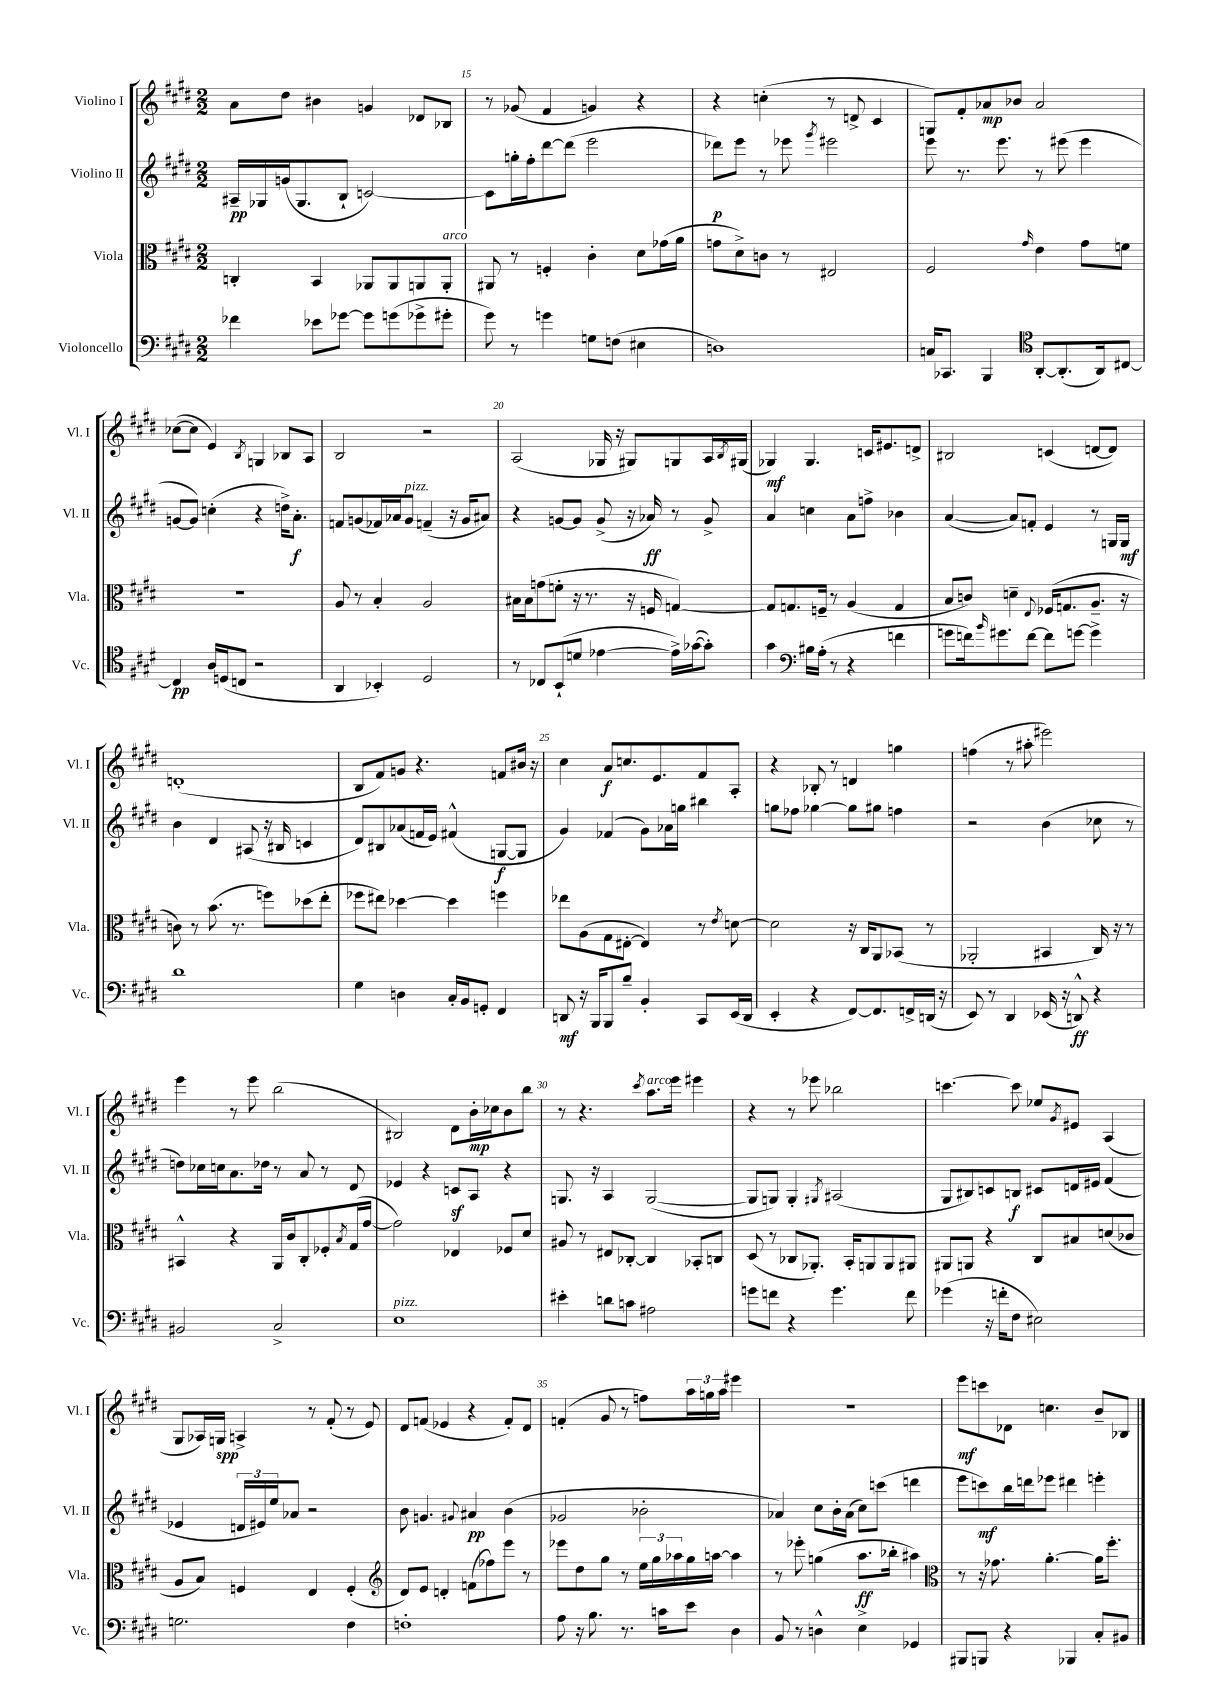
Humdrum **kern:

**kern	**kern	**kern	**kern
*staff4	*staff3	*staff2	*staff1
*clefF4	*clefC3	*clefG2	*clefG2
*k[f#c#g#d#]	*k[f#c#g#d#]	*k[f#c#g#d#]	*k[f#c#g#d#]
*M2/2	*M2/2	*M2/2	*M2/2
4f-	4C'	16A#~	8a
.	.	16G-	.
.	.	(16g	8dd#
.	.	8.G-	.
8e-	4BB	.	4b#
[8g-	.	8B`	.
8g-]	8AA-	[2c)	4g
(8g	8AA-	.	.
8g-^	8AA	.	8d-
8g#'	8AA'	.	8B-
=	=	=	=
8g#)	8AA#	8c]	8r
8r	8r	16gg'	(8g-
.	.	16ff#'	.
4g	4F'	[8ddd#	4f#
.	.	(8ddd#]	.
8G	4c#'	2eee	4g)
(8F	.	.	.
4E#	8d#	.	4r
.	(16g-	.	.
.	16a	.	.
=	=	=	=
1D)	8g	8ddd-)	4r
.	8d#^)	8eee	.
.	8c	8r	(4cc'
.	8r	8eee-	.
.	.	8qggg#	.
.	2E#	2eee#	8r
.	.	.	8d^
.	.	.	4c#
=	=	=	=
16C	2F#	8eee	8G)
8.CC-	.	.	.
.	.	8.r	8f#'
4BBB	.	.	8a-
.	.	8.eee	.
.	.	.	8b-
*clefC4	*	*	*
.	16qqg#	.	.
[8AA'	4e	8r	2a-
(8.AA']	.	(8eee#	.
.	8g#	4eee#	.
16AA)	.	.	.
[8C#	8f	.	.
=	=	=	=
4C#]	1r	[8g	([8cc-
.	.	8g])	8cc-]
16A	.	(4cc'	4e)
(16D	.	.	.
8C	.	.	.
.	.	.	8qB
2r	.	4r	4G
.	.	16dd^)	8B-
.	.	8.a'	.
.	.	.	8A
=	=	=	=
4AA	8A	8f	2B
.	8r	(8g	.
4BB-')	4B'	16f-)	.
.	.	16a-	.
.	.	8g	.
2D#	2A	(4f~	2r
.	.	16r	.
.	.	16g	.
.	.	8a#)	.
=	=	=	=
8r	16B#	4r	(2A
.	16B#	.	.
8C-	(8g	.	.
(8BB`	8f'	[8g	.
8d	16r	8g]	.
.	8.r	.	.
[4e-	.	(8g^	16G-
.	.	.	16r
.	16r	16r	8G#)
.	16F	16a-)	.
16e-^])	[4G)	8r	8G
([16g-	.	.	.
8g-'])	.	8g^	16A
.	.	.	8qB
.	.	.	(16G#
=	=	=	=
4g#	8G]	4a	4G-)
.	8.G	.	.
*clefF4	*	*	*
16B#	.	4cc	4.G-
(16A'	16F~	.	.
8r	8r	.	.
4r	(4A	8a	.
.	.	8ff^	16c
.	.	.	8.e#
4f	4G	4b-	.
.	.	.	8d^
=	=	=	=
8g	8B	([4a	2B#
16f)	8c)	.	.
16qqb	.	.	.
8.g#	.	.	.
.	4d~	8a])	.
[8f	.	8f'	.
.	8qqE	.	.
8f]	(16F-	4e	(4c
.	8.G	.	.
[8g	.	.	.
4g^]	8.A~	8r	[8d
.	.	16G	8d])
.	16r	16G	.
=	=	=	=
1d#	8c)	4b	(1d'
.	8r	.	.
.	(8.b	4d#	.
.	8.r	.	.
.	.	(8A#	.
.	8ff)	16r	.
.	.	16B#	.
.	(8dd-	4c	.
.	8ee'	.	.
=	=	=	=
4G#	8ff-	8d#)	8B
.	8ee#)	8B#	8f#)
4D	[4dd-	(8a-	8g
.	.	16f	4.r
.	.	16e)	.
16C#'	4dd-]	(4f#^^	.
16BB	.	.	.
8GG'	.	.	.
4FF#	4ff	[8G	8f
.	.	8G]	16b#
.	.	.	16r
=	=	=	=
8DD	8ee-	4g#)	4cc#
16r	(8A	.	.
16BBB	.	.	.
8BBB	8G#	(4f-	8a
8B~	[8E#'	.	8.cc
4BB'	4E#])	8g#)	.
.	.	.	8.e
.	.	16a-	.
.	.	16gg	.
8CC#	8r	4bb#	8f#
.	8qe	.	.
(16EE	[8d	.	8A'
16DD	.	.	.
=	=	=	=
4EE'	2d]	8gg	4r
.	.	8ff-	.
4r	.	[4gg-	8B-'
.	.	.	8r
[8FF#)	16r	8gg-]	4d
.	16C#	.	.
8.FF#]	8AA	8gg#	.
.	(8BB-	4ff	4gg
16FF^	.	.	.
(16DD	8r	.	.
16r	.	.	.
=	=	=	=
8EE)	2AA-'	2r	(4ff
8r	.	.	.
4DD#	.	.	8r
.	.	.	8aa#'
(16EE-	4BB#	(4b	2eee#)
16r	.	.	.
8DD^^)	.	.	.
4r	16C#)	8cc-	.
.	16r	.	.
.	8r	8r	.
=	=	=	=
2BB#	4BB#^^	8dd)	4eee
.	.	16cc-	.
.	.	16cc	.
.	4r	8.a	8r
.	.	.	8eee
.	.	16dd-	.
2C#^	16AA	8r	(2bb
.	16c#	.	.
.	8C#'	8a	.
.	8F-'	8r	.
.	8qB	.	.
.	(16G#	8d#	.
.	[16g#	.	.
=	=	=	=
1E	2g#])	4e-	2B#)
.	.	4r	.
.	4E-	8c	8d#
.	.	8A	16b'
.	.	.	16cc-
.	8F-	4r	8b
.	8d#	.	8bb
=	=	=	=
4e#'	8A#	8.G	8r
.	8r	.	4.r
.	.	16r	.
8d	8E#	4A	.
8c	[8C-'	.	.
.	.	.	8qccc#
2A#	4C-]	([2G	8.aa
.	.	.	16eee
.	8BB-'	.	4eee#
.	8C	.	.
=	=	=	=
8g	(8D#	8G]	4r
8f	8r	8G)	.
4r	8C-	4G'	8r
.	8.AA-')	.	8eee-
.	.	8qG#	.
4.g	.	(2A#	2bb-
.	16BB'	.	.
.	8AA	.	.
.	8AA	.	.
8f	8AA#	.	.
=	=	=	=
(4g-	8AA#	8G#	[4.ccc
.	8AA	8B#)	.
16r	4r	8c	.
16f'	.	.	.
8F#	.	8B	8ccc]
2E#)	8C#	8c#	8ee-
.	.	.	8qg#
.	8B#	16d	8e#
.	.	16e#	.
.	(8d	(4f#	(4A
.	8c-	.	.
=	=	=	=
2.G	8A	4e-	8G#
.	8B)	.	16A-)
.	.	.	16G
.	4F	24d	4A^
.	.	24e#)	.
.	.	24ee	.
.	.	8a-	.
.	4E	2r	8r
.	.	.	(8f#'
4F#	(4F'	.	8r
.	.	.	8e)
=	=	=	=
*	*clefG2	*	*
1F'	8d#)	8b	8d#
.	8e	4.g	(8f
.	4d'	.	4e-
.	.	8qqg#	.
.	(8f	4a#	4r
.	8ff-)	.	.
.	8eee	(4b	8f')
.	8r	.	8d#
=	=	=	=
8A	8eee-	2g-	(4f'
16r	8dd#	.	.
8.B	.	.	.
.	8gg#	.	8g#
8.r	8r	.	8r
.	24ee	2b-'	8ff)
.	24gg#	.	.
16c	.	.	.
.	24aa-	.	.
8e	16gg#	.	24aa
.	.	.	24gg
.	[16aa	.	.
.	.	.	24aa
4D#	4aa]	.	4eee#
=	=	=	=
8BB	8r	4a-)	1r
8r	8eee-'	.	.
4D^^	(4gg	8cc#	.
.	.	16b'	.
.	.	(16a-	.
4E^	8.aa	8cc#)	.
.	.	(8ccc	.
.	16bb-'	.	.
4GG-	4aa#)	4ddd	.
=	=	=	=
*	*clefC3	*	*
8BBB#	8r	8eee	8eee
8BBB	16r	8ccc)	8ccc
.	8.g-	.	.
4r	.	16bb	8d-
.	.	16ddd	.
.	[4.a'	8eee-	4.cc
4BBB-	.	4ddd#	.
8C#'	16a]	4eee'	8b~
.	8.ff#'	.	.
8BB#	.	.	8B-
==	==	==	==
*-	*-	*-	*-
